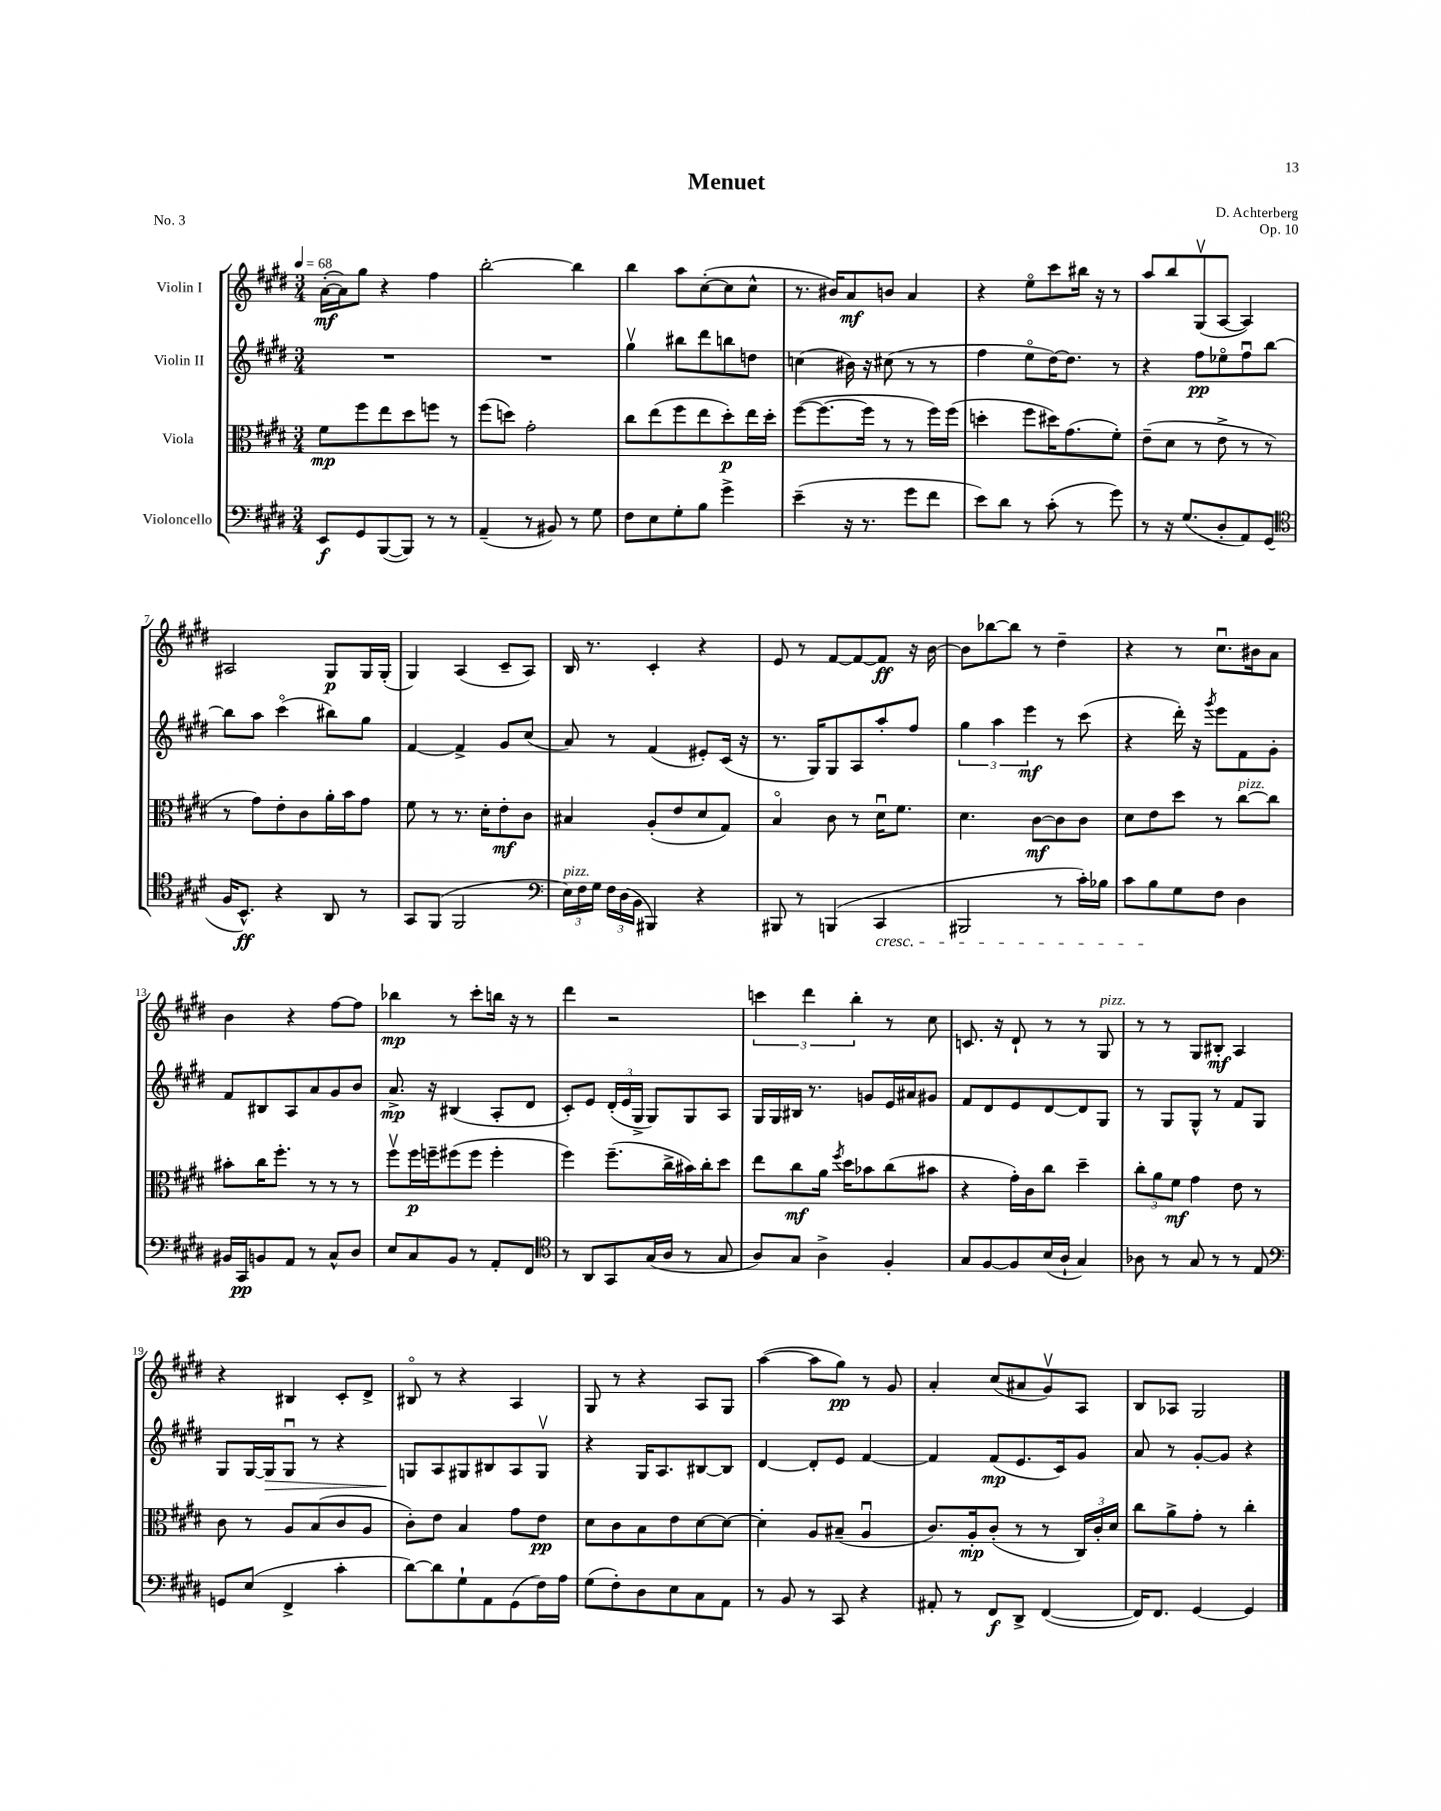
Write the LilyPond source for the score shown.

\header { title = "Menuet" composer = "D. Achterberg" opus = "Op. 10" piece = "No. 3" }
<<
\new StaffGroup <<
\new Staff = "s0" \with { instrumentName = "Violin I" } {
    \clef treble \key e \major \numericTimeSignature \time 3/4 \tempo 4 = 68
    \autoBeamOff a'16[~-.\mf( a'16) gis''8] r4 fis''4 |
    b''2~-. b''4 |
    b''4 a''8[ cis''8~-.( cis''8 cis''8]-^ |
    r8. bis'16[) a'8\mf b'8] a'4 |
    r4 e''8[\flageolet cis'''8 bis''16] r16 r8 |
    a''8[ b''8 gis8\upbow( a8]~ a4) |
    ais2 gis8[\p gis16 gis16]-.( |
    gis4) a4( cis'8[-- a8]) |
    b16 r8. cis'4-. r4 |
    e'8 r8 fis'8[~ fis'8~ fis'8]\ff r16 b'16~ |
    b'8[ bes''8~ bes''8] r8 dis''4-- |
    r4 r8 cis''8.[\downbow bis'16 a'8] |
    b'4 r4 fis''8[~ fis''8] |
    bes''4\mp r8 cis'''8[-. b''16] r16 r8 |
    dis'''4 r2 |
    \tuplet 3/2 { c'''4 dis'''4 b''4-. } r8 cis''8 |
    c'8. r16 dis'8-! r8 r8 gis8^\markup { \italic "pizz." } |
    r8 r8 gis8[ bis8]-.\mf a4 |
    r4 bis4 cis'8[-. dis'8]-> |
    bis8\flageolet r8 r4 a4 |
    gis8 r8 r4 a8[ gis8] |
    a''4~( a''8[ gis''8]\pp) r8 gis'8 |
    a'4-. cis''8[( ais'8 gis'8\upbow) a8] |
    b8[ aes8] gis2 \bar "|." |
}
\new Staff = "s1" \with { instrumentName = "Violin II" } {
    \clef treble \key e \major \numericTimeSignature \time 3/4
    \autoBeamOff R2. |
    R2. |
    gis''4\upbow bis''8[ dis'''8 b''8 d''8] |
    c''4( bis'16) r16 cis''8( r8 r8 |
    fis''4 e''8[\flageolet dis''16~) dis''8.] r8 |
    r4 fis''8[\pp ees''8\flageolet fis''8\downbow b''8]~ |
    b''8[ a''8] cis'''4\flageolet( bis''8[) gis''8] |
    fis'4~ fis'4-> gis'8[ cis''8]( |
    a'8) r8 fis'4( eis'8[-.) cis'16]( r16 |
    r8. gis16[) gis8 a8 a''8-. fis''8] |
    \tuplet 3/2 { gis''4 a''4 e'''4\mf } r8 cis'''8( |
    r4 dis'''16-.) r16 \acciaccatura { gis'''8 } e'''8[ fis'8 gis'8]-. |
    fis'8[ bis8 a8 a'8 gis'8 b'8] |
    a'8.->\mp r16 bis4( a8[-. dis'8] |
    cis'8[-.) e'8] \tuplet 3/2 { dis'16[-.( e'16 gis16]-> } gis8[) gis8 a8] |
    gis16[ gis16 bis16] r8. g'8[ e'16 ais'16 gis'8] |
    fis'8[ dis'8 e'8 dis'8~ dis'8 gis8] |
    r8 gis8[ gis8]-^ r8 fis'8[ gis8] |
    gis8[ gis16~ gis16\> gis8]\downbow r8 r4 |
    g8[\! a8 gis8 bis8 a8 gis8]\upbow |
    r4 gis16[ a8. bis8~ bis8] |
    dis'4~ dis'8[-. e'8] fis'4~ |
    fis'4 fis'8[\mp( e'8. cis'16) gis'8] |
    a'8 r8 gis'8[~-. gis'8] r4 \bar "|." |
}
\new Staff = "s2" \with { instrumentName = "Viola" } {
    \clef alto \key e \major \numericTimeSignature \time 3/4
    \autoBeamOff fis'8[\mp fis''8 e''8 dis''8 f''8] r8 |
    fis''8[( d''8]) gis'2-. |
    cis''8[ e''8( fis''8 e''8 dis''8-.\p) e''16 dis''16]-. |
    fis''8[~( fis''8.~ fis''16] r8 r8 fis''16[) fis''16]( |
    d''4-. fis''8[ dis''16) gis'8.( fis'8]-.) |
    e'8[--( dis'8] r8 e'8-> r8 r8 |
    r8 gis'8[) e'8-. cis'8 a'16-. b'16 gis'8] |
    fis'8 r8 r8. dis'16[-. e'8-.\mf cis'8] |
    bis4 a8[-.( e'8 dis'8 gis8]) |
    b4\flageolet cis'8 r8 dis'16[\downbow fis'8.] |
    dis'4. cis'8[~\mf cis'8 cis'8] |
    dis'8[ e'8 dis''8] r8 cis''8[~^\markup { \italic "pizz." } cis''8] |
    bis'8[-. cis''16 fis''8.]-. r8 r8 r8 |
    fis''8[\upbow fis''16\p f''16-- fis''8( fis''8] fis''4-. |
    fis''4) fis''8.[--( cis''16-> bis'16) cis''16-. dis''8] |
    e''8[ cis''8\mf a'16] \acciaccatura { fis''8 } dis''16[ bes'8 cis''8( bis'8] |
    r4 gis'16[-.) cis'16 cis''8] dis''4-- |
    \tuplet 3/2 { cis''8[-. a'8 fis'8]\mf } gis'4 e'8 r8 |
    cis'8 r8 a8[ b8( cis'8 a8] |
    cis'8[-.) e'8] b4 gis'8[ e'8]\pp |
    dis'8[ cis'8 b8 e'8 dis'8~ dis'8]~ |
    dis'4-. a8[ bis8]--( a4\downbow |
    cis'8.[) a16-.\mp cis'8]-.( r8 r8 \tuplet 3/2 { cis16[) cis'16-. dis'16] } |
    cis''8[ a'8-> gis'8]-. r8 cis''4-. \bar "|." |
}
\new Staff = "s3" \with { instrumentName = "Violoncello" } {
    \clef bass \key e \major \numericTimeSignature \time 3/4
    \autoBeamOff e,8[\f gis,8 b,,8~( b,,8]) r8 r8 |
    a,4--( r8 bis,8) r8 gis8 |
    fis8[ e8 gis8-. b8] gis'4-> |
    e'4--( r16 r8. gis'8[ fis'8] |
    e'8[) dis'8] r8 cis'8-.( r8 gis'8) |
    r8 r16 gis8.[( dis8-. a,8) gis,8]( |
    \clef tenor fis16[ b,8.]-^\ff) r4 a,8 r8 |
    gis,8[ fis,8]( fis,2 |
    \clef bass \tuplet 3/2 { e16[^\markup { \italic "pizz." }) fis16 gis16] } \tuplet 3/2 { fis16[ dis16( b,16] } bis,,4) r4 |
    bis,,8 r8 b,,4( cis,4\cresc |
    bis,,2 r8 cis'16[-.) bes16] |
    cis'8[ b8\! gis8 fis8] dis4 |
    bis,16[ cis,16\pp b,8 a,8] r8 cis8[-^ dis8] |
    e8[ cis8 b,8] r8 a,8[-. fis,8] |
    \clef tenor r8 a,8[ gis,8 gis16( a16] r8 gis8 |
    a8[) gis8] a4-> fis4-. |
    gis8[ fis8~ fis8 b16( a16]-! gis4) |
    aes8 r8 gis8 r8 r8 e8 |
    \clef bass g,8[ e8]( fis,4-> cis'4-. |
    dis'8[~) dis'8 gis8-! a,8 gis,8( fis16) a16] |
    gis8[( fis8-.) dis8 e8 cis8 a,8] |
    r8 b,8 r8 cis,8 r4 |
    ais,8-. r8 fis,8[\f dis,8]-> fis,4~( |
    fis,16[) fis,8.] gis,4~ gis,4 \bar "|." |
}
>>
>>
